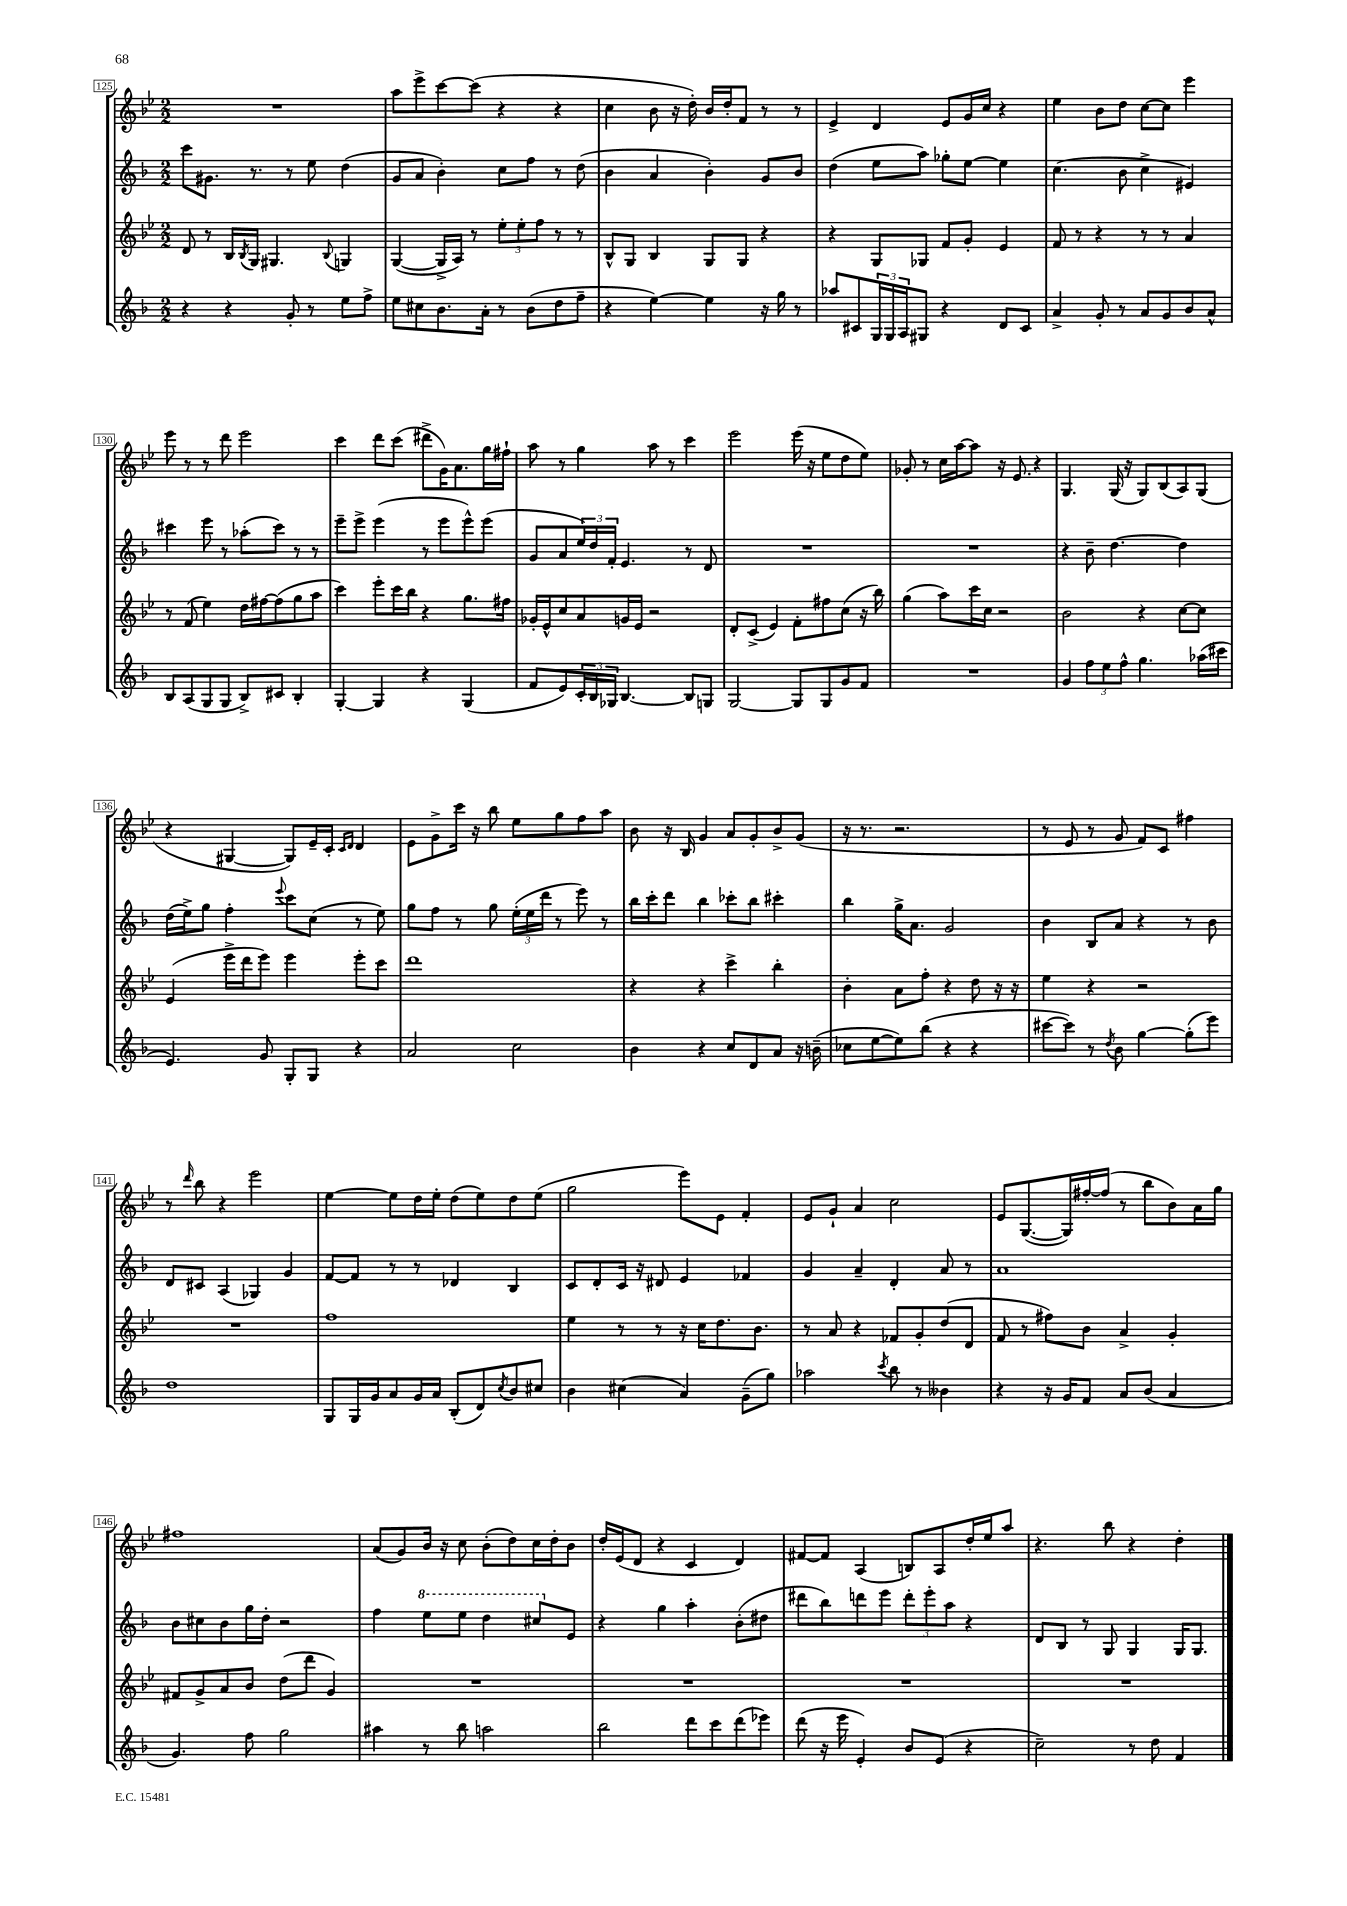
<<
\new StaffGroup <<
\new Staff = "s0" {
    \clef treble \key bes \major \numericTimeSignature \time 2/2
    R1 |
    a''8 ees'''8-> c'''8~ c'''8( r4 r4 |
    c''4 bes'8 r16 d''16-.) bes'16 d''16-. f'8 r8 r8 |
    ees'4-> d'4 ees'8 g'16 c''16 r4 |
    ees''4 bes'8 d''8 c''8~ c''8 ees'''4 |
    ees'''8 r8 r8 d'''8 ees'''2 |
    c'''4 d'''8 c'''8( dis'''8-> g'16) a'8. g''16 fis''16-! |
    a''8 r8 g''4 a''8 r8 c'''4 |
    ees'''2 ees'''16( r16 ees''8 d''8 ees''8) |
    ges'8-. r8 c''16 a''16~ a''8 r16 ees'8. r4 |
    g4. g16( r16 g8) bes8( a8) g8( |
    r4 gis4~ gis8) ees'16-- c'16-. \grace { c'16 d'16 } d'4 |
    ees'8 g'8-> c'''16 r16 bes''8 ees''8 g''8 f''8 a''8 |
    bes'8 r16 bes16 g'4 a'8 g'8-. bes'8-> g'8( |
    r16 r8. r2. |
    r8 ees'8 r8 g'8 f'8) c'8 fis''4 |
    r8 \grace { d'''16 } bes''8 r4 ees'''2 |
    ees''4~ ees''8 d''16 ees''16-. d''8( ees''8) d''8 ees''8( |
    g''2 ees'''8) ees'8 f'4-. |
    ees'8 g'8-! a'4 c''2 |
    ees'8 g8.~( g16) fis''16~-. fis''16( r8 bes''8 bes'8) a'16 g''16 |
    fis''1 |
    a'8( g'8) bes'16 r16 c''8 bes'8-.( d''8) c''16 d''16-. bes'8 |
    d''16-. ees'16( d'8 r4 c'4 d'4) |
    fis'8~ fis'8 a4( b8) a8 d''16-. ees''16 a''8 |
    r4. bes''8 r4 d''4-. \bar "|." |
}
\new Staff = "s1" {
    \clef treble \key f \major \numericTimeSignature \time 2/2
    c'''8 gis'8. r8. r8 e''8 d''4( |
    g'8 a'8 bes'4-.) c''8 f''8 r8 d''8( |
    bes'4 a'4 bes'4-.) g'8 bes'8 |
    d''4( e''8 a''8) ges''8-. e''8~ e''4 |
    c''4.( bes'8 c''4-> eis'4) |
    cis'''4 e'''8 r8 aes''8-.( cis'''8) r8 r8 |
    e'''8-- e'''8-> e'''4( r8 e'''8 e'''8-^) e'''8( |
    g'8 a'8 \tuplet 3/2 { e''16) d''16 f'16-. } e'4. r8 d'8 |
    R1 |
    R1 |
    r4 bes'8-- d''4.~ d''4 |
    d''16( e''16->) g''8 f''4-. \appoggiatura { e'''8 } c'''8 c''8( r8 e''8) |
    g''8 f''8 r8 g''8 \tuplet 3/2 { e''16-.( e''16 d'''16 } r8 e'''8) r8 |
    bes''16 c'''16-. d'''8 bes''4 ces'''8-. bes''8 cis'''4-. |
    bes''4 g''16-> a'8. g'2 |
    bes'4 bes8 a'8 r4 r8 bes'8 |
    d'8 cis'8 a4( ges4) g'4 |
    f'8~ f'8 r8 r8 des'4 bes4 |
    c'8 d'8-. c'16 r16 dis'8 e'4 fes'4 |
    g'4 a'4-- d'4-. a'8 r8 |
    a'1 |
    bes'8 cis''8 bes'8 g''16 d''16-. r2 |
    f''4 \ottava #1 e'''8 e'''8 d'''4 cis'''8 \ottava #0 e'8 |
    r4 g''4 a''4-. bes'8-.( dis''8 |
    dis'''8 bes''8) d'''8 e'''8 \tuplet 3/2 { d'''8-. e'''8-. a''8 } r4 |
    d'8 bes8 r8 g8 g4 g16 g8. \bar "|." |
}
\new Staff = "s2" {
    \clef treble \key bes \major \numericTimeSignature \time 2/2
    d'8 r8 bes16 \acciaccatura { bes8 } g16 gis4. \appoggiatura { bes8 } g4 |
    g4~( g16-> a16) r8 \tuplet 3/2 { ees''8-. ees''8-. f''8 } r8 r8 |
    bes8-^ g8 bes4 g8 g8 r4 |
    r4 g8 ges8 f'8 g'8-. ees'4 |
    f'8 r8 r4 r8 r8 a'4 |
    r8 f'8( ees''4) d''16 fis''16~ fis''8( g''8 a''8 |
    c'''4) ees'''8-. c'''16 bes''16 r4 g''8. fis''16 |
    ges'16-. ees'16-^ c''8 a'8 g'16 ees'16 r2 |
    d'8-. c'8->( ees'4) f'8-. fis''8 c''8( r16 bes''16) |
    g''4( a''8) c'''16 c''16 r2 |
    bes'2 r4 c''8~ c''8 |
    ees'4( ees'''16-> d'''16 ees'''8) ees'''4 ees'''8-. c'''8 |
    d'''1 |
    r4 r4 c'''4-> bes''4-. |
    bes'4-. a'8 f''8-. r4 d''8 r16 r16 |
    ees''4 r4 r2 |
    R1 |
    f''1 |
    ees''4 r8 r8 r16 c''16 d''8. bes'8. |
    r8 a'8 r4 fes'8 g'8-. d''8( d'8 |
    f'8 r8 fis''8) bes'8 a'4-> g'4-. |
    fis'8 g'8-> a'8 bes'8 d''8( d'''8 g'4) |
    R1 |
    R1 |
    R1 |
    R1 \bar "|." |
}
\new Staff = "s3" {
    \clef treble \key f \major \numericTimeSignature \time 2/2
    r4 r4 g'8-. r8 e''8 f''8-> |
    e''8 cis''8 bes'8. a'16-. r8 bes'8( d''8 f''8-- |
    r4 e''4~) e''4 r16 g''16 r8 |
    aes''8 cis'8 \tuplet 3/2 { g16 g16 a16 } gis8 r4 d'8 cis'8 |
    a'4-> g'8-. r8 a'8 g'8 bes'8 a'8-^ |
    bes8 a8( g8 g8 bes8->) cis'8 bes4-. |
    g4~-. g4 r4 g4( |
    f'8 e'8) \tuplet 3/2 { c'16-. bes16 ges16 } bes4.~ bes8 g8 |
    g2~ g8 g8 g'8 f'8 |
    R1 |
    g'4 \tuplet 3/2 { f''8 e''8 f''8-^ } g''4. aes''16( cis'''16 |
    e'4.) g'8 g8-. g8 r4 |
    a'2 c''2 |
    bes'4 r4 c''8 d'8 a'8 r16 b'16--( |
    ces''8 e''8~ e''8) bes''8( r4 r4 |
    cis'''8~ cis'''8) r8 \acciaccatura { d''8 } bes'8 g''4~ g''8-.( e'''8) |
    d''1 |
    g8 g16 g'16 a'8 g'16 a'16 bes8-.( d'8) \acciaccatura { c''8 } bes'8 cis''8 |
    bes'4 cis''4( a'4) g'8--( g''8) |
    aes''2 \acciaccatura { c'''8 } bes''8 r8 beses'4 |
    r4 r16 g'16 f'8 a'8 bes'8( a'4 |
    g'4.) f''8 g''2 |
    ais''4 r8 bes''8 a''2 |
    bes''2 d'''8 c'''8 d'''8( ees'''8) |
    d'''8( r16 e'''16 e'4-.) bes'8 e'8( r4 |
    c''2--) r8 d''8 f'4 \bar "|." |
}
>>
>>
\layout { \context { \Score currentBarNumber = #125 \override BarNumber.stencil = #(make-stencil-boxer 0.1 0.3 ly:text-interface::print) } }
